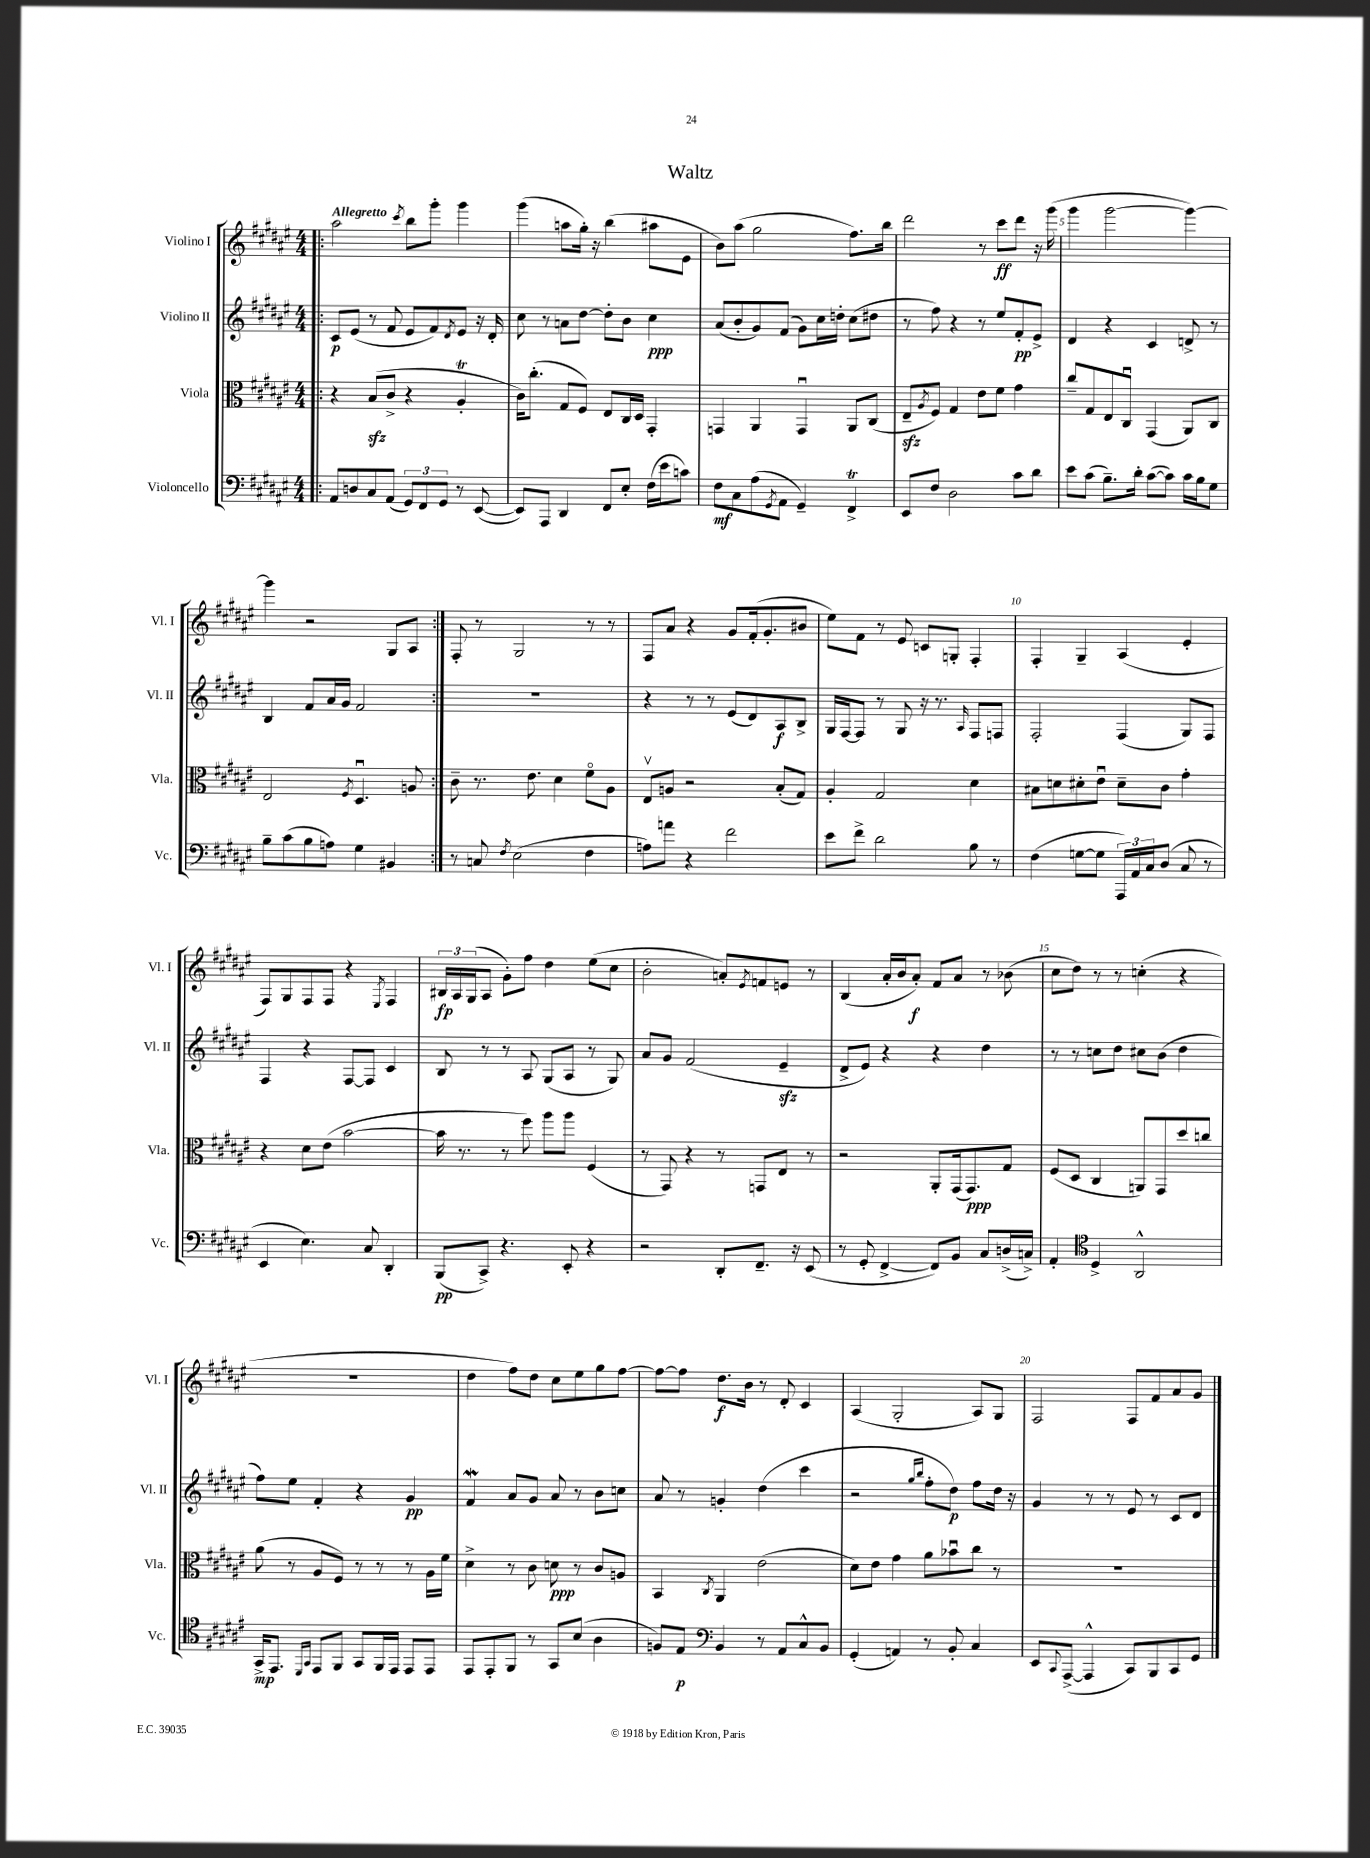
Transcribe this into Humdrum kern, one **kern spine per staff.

**kern	**kern	**kern	**kern
*staff4	*staff3	*staff2	*staff1
*clefF4	*clefC3	*clefG2	*clefG2
*k[f#c#g#d#a#e#]	*k[f#c#g#d#a#e#]	*k[f#c#g#d#a#e#]	*k[f#c#g#d#a#e#]
*M4/4	*M4/4	*M4/4	*M4/4
=!|:	=!|:	=!|:	=!|:
8AA#	4r	8c#	2aa#
8D	.	(8e#	.
8C#	(8B	8r	.
(8AA#	8c#^	8f#	.
.	.	.	8qccc#
12GG#)	4r	8e#	8bb
12FF#	.	.	.
.	.	8f#)	8ggg#'
12GG#	.	.	.
.	.	8qd#	.
8r	4A#'	8e#	4ggg#
([8EE#	.	16r	.
.	.	16d#'	.
=	=	=	=
8EE#])	16c#)	8cc#	(4ggg#
.	(8.cc#'	.	.
8AAA#	.	8r	.
4DD#	8G#	8a	8aa
.	8F#)	[8dd#	16gg#')
.	.	.	16r
8FF#	8E#	8dd#']	(4bb
8E#'	16C#	8b	.
.	16D#	.	.
(16F#	4GG#'	4cc#	8aa#
16e#	.	.	.
8c)	.	.	8e#
=	=	=	=
8F#	4GG	(8a#	8b)
8C#	.	8b'	(8aa#
(8A#	4AA#	8g#)	2gg#
8qGG#	.	.	.
8AA#	.	(8f#	.
4GG#~)	4GGu	8g#)	.
.	.	16cc#	.
.	.	16dd'	.
4FF#^	8AA#	(8cc#	8.ff#)
.	(8C#	8dd#	.
.	.	.	16bb
=	=	=	=
8EE#	8E#~	8r	2ddd#
.	8qA#	.	.
8F#	8F#)	8ff#)	.
2D#	4G#	4r	.
.	8e#	8r	8r
.	8f#	8ee#	8ccc#
8c#	4g#	8f#'	8ddd#
8d#	.	8e#^	16r
.	.	.	(16ggg#
=	=	=	=
8e#	8cc#~	4d#	4ggg#
(8c#	8G#	.	.
8.B~)	8E#	4r	[2ggg#
.	8C#u	.	.
16d#'	.	.	.
([8c#	(4GG#	4c#	.
8c#])	.	.	.
16c#	8AA#)	8d^	4ggg#_)
16B	.	.	.
8G#	8C#	8r	.
=	=	=	=
8B~	2E#	4B	4ggg#]
(8c#	.	.	.
8B	.	8f#	2r
8A)	.	16a#	.
.	.	16g#	.
.	8qF#	.	.
4G#	4.D#u	2f#	.
4BB#	.	.	8G#
.	8A	.	8A#
=:|!	=:|!	=:|!	=:|!
8r	8c#~	1r	8F#'
8C	8.r	.	8r
8qF#	.	.	.
(2E#	.	.	2G#
.	8.e#	.	.
.	4d#	.	.
4F#	8f#o	.	8r
.	8A#	.	8r
=	=	=	=
8A)	8E#v	4r	8F#
8a	8A	.	8a#
4r	2r	8r	4r
.	.	8r	.
2f#	.	(8e#	8g#
.	.	8d#)	(16f#'
.	.	.	8.g#'
.	(8B'	8A#	.
.	8G#)	8B^	8b#
=	=	=	=
8e#	4A#'	16G#	8ee#)
.	.	[16F#	.
8f#^	.	8F#]	8f#
2d#	2G#	8r	8r
.	.	8G#	8e#
.	.	16r	8c
.	.	8.r	.
.	.	.	8G'
.	.	16qqA#	.
8B	4d#	8F#	4F#'
8r	.	8F	.
=	=	=	=
(4F#	8B#	2F#'	4F#'
.	8d	.	.
[8G	8d#'	.	4G#~
8G]	8e#u	.	.
24AAA#)	8d#~	(4F#	(4A#
24AA#	.	.	.
24C#	.	.	.
(8D#	8c#	.	.
8C#	4g#'	8G#)	4e#'
8r	.	8F#	.
=	=	=	=
4EE#	4r	4F#	8F#)
.	.	.	8G#
4.E#)	8d#	4r	8F#
.	(8e#	.	8F#
.	[2b	[8F#	4r
8C#	.	8F#]	.
.	.	.	8qE#
4DD#'	.	4c#	4F#
=	=	=	=
(8BBB	16b]	8B	24B#
.	.	.	24A#
.	8.r	.	.
.	.	.	(24G#
8CC#^)	.	8r	8A#
4.r	8r	8r	8g#')
.	8ff#)	8A#	8ff#
.	8aa#	(8G#	4dd#
8EE#'	8aa#	8A#	.
4r	(4F#	8r	(8ee#
.	.	8G#)	8cc#
=	=	=	=
2r	8r	8a#	2b'
.	8GG#)	8g#	.
.	4r	(2f#	.
8DD#'	8r	.	8a')
.	.	.	8qe#
8.FF#~	8GG	.	8f
.	8E#	4e#~	8e
16r	.	.	.
(8EE#	8r	.	8r
=	=	=	=
8r	2r	8d#^	(4B
8GG#'	.	8e#)	.
[4FF#^	.	4r	16a#'
.	.	.	16b
.	.	.	8a#')
8FF#])	8AA#'	4r	8f#
8BB	(16GG#	.	8a#
.	8.GG#)	.	.
8C#	.	4dd#	8r
(16D^	8G#	.	(8b-
16C^)	.	.	.
=	=	=	=
4AA#'	(8F#	8r	8cc#
.	8D#	8r	8dd#)
*clefC4	*	*	*
4D#^	4C#	8cc	8r
.	.	8dd#	8r
2AA#^^	8AA)	8cc#	(4cc'
.	8GG#	(8b	.
.	8dd#	4dd#	4r
.	8cc	.	.
=	=	=	=
16GG#^	(8a#	8ff#)	1r
8.EE#	.	.	.
.	8r	8ee#	.
16qqDD#	.	.	.
16qqGG#	.	.	.
8EE#	8A#	4f#'	.
8FF#	8F#)	.	.
8GG#	8r	4r	.
16FF#	8r	.	.
16EE#	.	.	.
8EE#	8r	4g#	.
8EE#	16A#	.	.
.	16f#	.	.
=	=	=	=
8EE#	4d#^	4f#	4dd#
8EE#'	.	.	.
8FF#	8r	8a#	8ff#)
8r	8c#	8g#	8dd#
8GG#	8d	8a#	8cc#
(8B	8r	8r	8ee#
4A#	8c#	8b	8gg#
.	8A	8cc	[8ff#
=	=	=	=
8F)	4BB	8a#	8ff#_
8E#	.	8r	8ff#]
*clefF4	*	*	*
.	8qC#	.	.
4BB	4AA#	4g'	8.dd#
.	.	.	16b
8r	(2e#	(4dd#	8r
8AA#	.	.	8d#'
8C#^^	.	4ccc#	4c#
8BB	.	.	.
=	=	=	=
(4GG#'	8d#)	2r	(4A#
.	8e#	.	.
4AA)	4g#	.	2G#'
.	.	16qqgg#	.
.	.	16qqbb	.
8r	8a#	8ff#'	.
8BB'	8b-u	8dd#)	.
4C#	8cc#	8ff#	8A#)
.	8r	16dd#	8G#
.	.	16r	.
=	=	=	=
8EE#	1r	4g#	2F#
8qqCC#	.	.	.
([8AAA#^	.	.	.
4AAA#^^]	.	8r	.
.	.	8r	.
8CC#)	.	8e#	8F#
8BBB	.	8r	8f#
8CC#	.	8c#	8a#
8GG#	.	8d#	8g#
==	==	==	==
*-	*-	*-	*-
